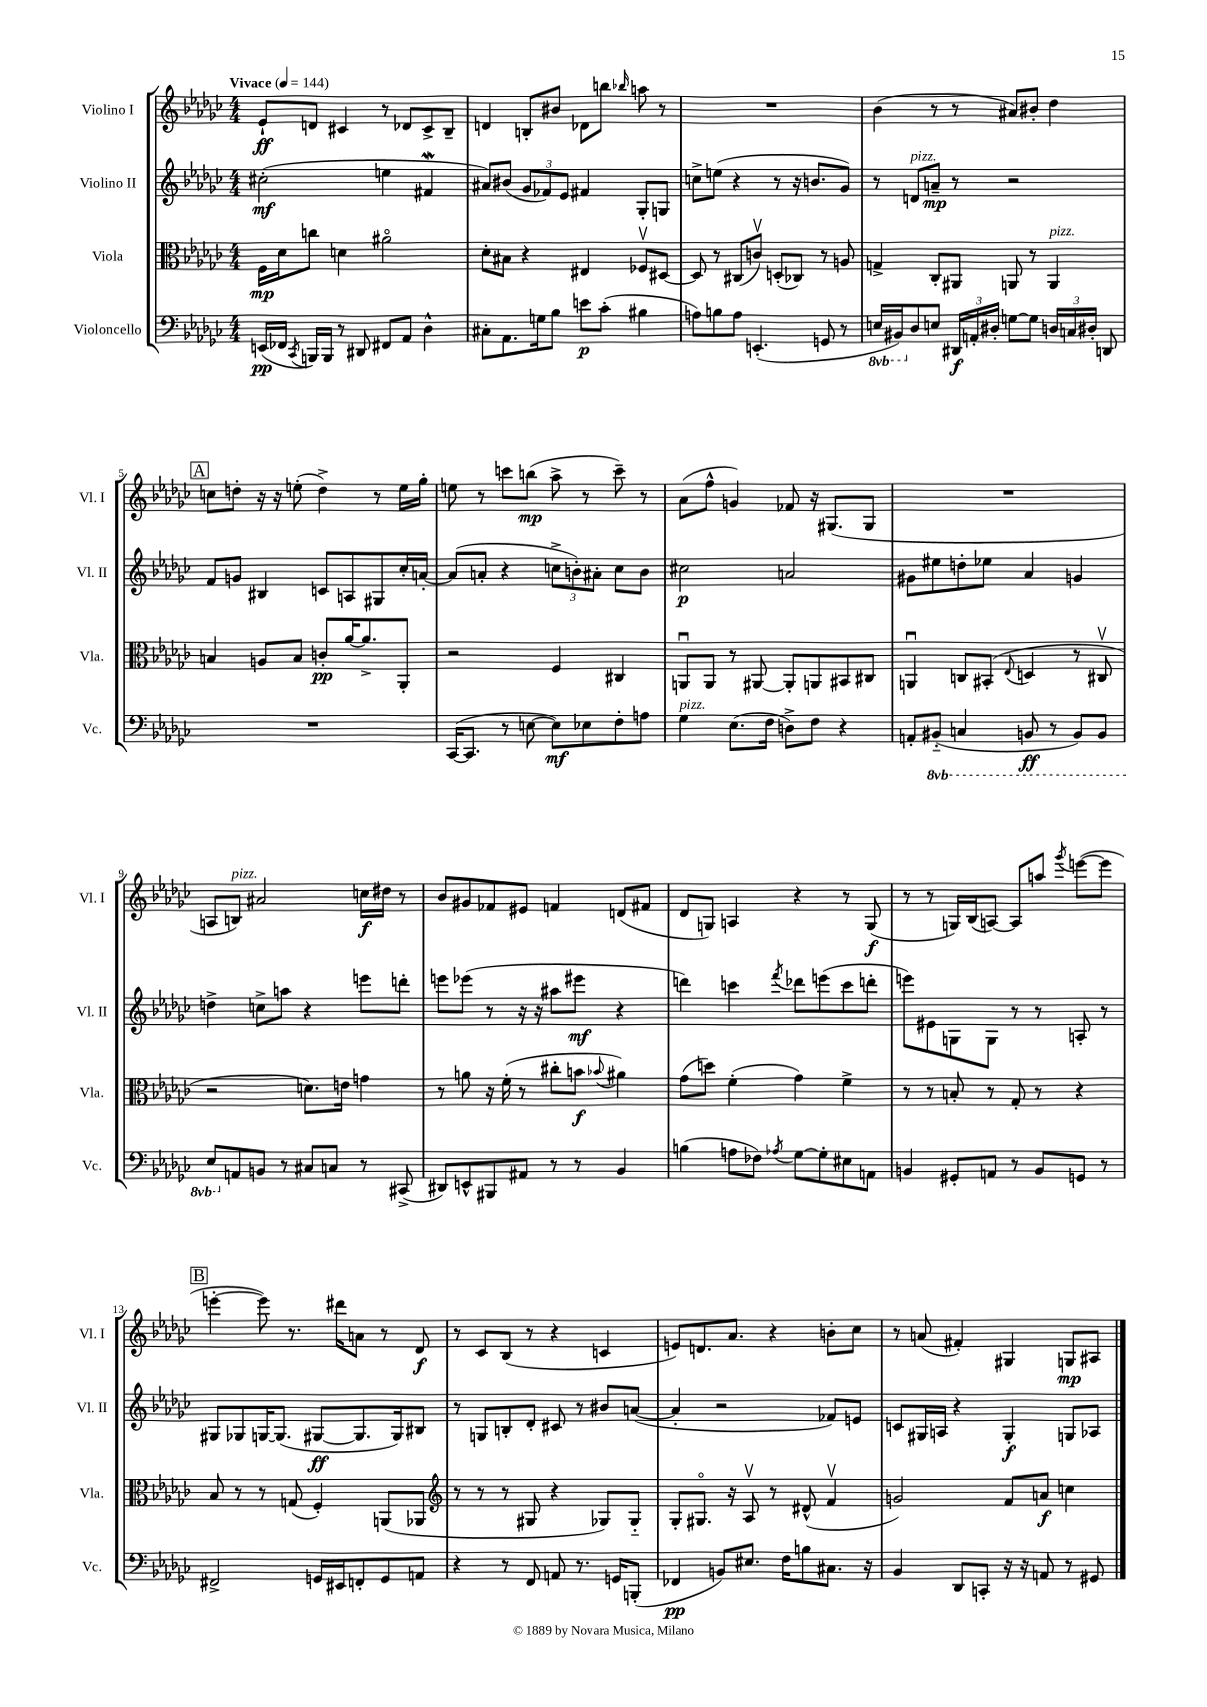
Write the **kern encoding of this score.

**kern	**kern	**kern	**kern
*staff4	*staff3	*staff2	*staff1
*clefF4	*clefC3	*clefG2	*clefG2
*k[b-e-a-d-g-c-]	*k[b-e-a-d-g-c-]	*k[b-e-a-d-g-c-]	*k[b-e-a-d-g-c-]
*M4/4	*M4/4	*M4/4	*M4/4
*MM144	*MM144	*MM144	*MM144
(16EE	16F	(2cc#'	8e-`
16FF-	16d-	.	.
8qCC-	.	.	.
16BBB)	8cc	.	8d
16BBB	.	.	.
8r	4d	.	4c#
8DD#	.	.	.
8FF#	2a#o	4ee	8r
8AA-	.	.	8d-
4D-^^	.	4f#	8c#^
.	.	.	8B-~
=	=	=	=
8C#'	8d-'	8a#)	4d
8.AA-	8B#	(8b#	.
.	4r	12g-	8B'
16G	.	.	.
.	.	12f-)	.
8B-	.	.	8b#
.	.	12e-	.
8e	4E#	4f#	8d-
(8c-'	.	.	8bb
.	.	.	16qqbb-
4B#	8F-v	8G-'	8aa
.	[8D#	8G	8r
=	=	=	=
8A)	8D#]	8cc^	1r
8B	8r	(8ee	.
8A	(8C#	4r	.
(4.EE'	8cv)	.	.
.	(8D'	8r	.
.	8C-)	16r	.
.	.	8.b	.
8GG	8r	.	.
8r	8A	8g-)	.
=	=	=	=
16EE	4G^	8r	(4b-
16BBB#)	.	.	.
8D-	.	8d	.
8E	8C-'	8a~	8r
24DD#	8AA#	8r	8r
24AA'	.	.	.
24D#'	.	.	.
[8G	8AA	2r	8a#)
8G]	8r	.	8b#'
24D	4AA	.	4dd-
24C	.	.	.
24D#'	.	.	.
8DD	.	.	.
=	=	=	=
1r	4B	8f	8cc
.	.	8g	8dd'
.	8A	4B#	16r
.	.	.	16r
.	8B	.	(8ee'
.	8c'	8c	4dd^)
.	[16a-	8A	.
.	8.a-^]	.	.
.	.	8G#	8r
.	8AA-'	16cc-'	16ee
.	.	[16a'	16gg-'
=	=	=	=
([16CC-	2r	(8a]	8ee
8.CC-]	.	.	.
.	.	8a'	8r
8r	.	4r	8ccc
[8E	.	.	(8bb
8E])	4F	12cc^	8aa-^
.	.	12b')	.
8E-	.	.	8r
.	.	12a#'	.
8F'	4C#	8cc	8ccc~)
8A	.	8b	8r
=	=	=	=
4G-	8AAu	2cc#	(8a-
.	8AA	.	8ff^^
(8.E-	8r	.	4g)
.	[8AA#	.	.
16F	.	.	.
8D^)	8AA#']	2a	8f-
8F	8AA	.	16r
.	.	.	(8.G#
4r	8BB#	.	.
.	8C#	.	8G#
=	=	=	=
8AA'	4AAu	8g#	1r
(8BBB#'~	.	8ee#	.
4CC	8C	8dd'	.
.	(8BB#'	8ee-	.
.	8qqE-	.	.
8BBB	4D	4a-	.
8r	.	.	.
8BBB)	8r	4g	.
8BBB	8C#v	.	.
=	=	=	=
8EE-	2r	4dd^	8A
8AA	.	.	8B)
8BB	.	8cc^	2a#
8r	.	8aa	.
8C#	8.d)	4r	.
8C	.	.	.
.	16e	.	.
8r	4g	8eee	16cc
.	.	.	16dd#
(8CC#^	.	8ddd'	8r
=	=	=	=
8DD#)	8r	8eee	8b-
8EE^^	8a	(8eee-	8g#
8BBB#	16r	8r	8f-
.	(16f'	.	.
8AA#	8r	16r	8e#
.	.	16r	.
8r	8cc#'	8aa#	4f
8r	8b	8eee#	.
.	8qqb-	.	.
4BB-	4a#)	4r	(8d
.	.	.	8f#
=	=	=	=
(4B	(8g-	4ddd)	8d-
.	8dd)	.	8G)
8A	(4f'	4ccc	4A
8F-)	.	.	.
8qA-	.	8qfff	.
[8G-	4g-)	8ddd-	4r
8G-']	.	(8eee	.
8E#	4f^	8ccc	8r
8AA	.	8ddd'	(8G
=	=	=	=
4BB	8r	8eee)	8r
.	8r	8e#	8r
8GG#'	8B'	8G	16G)
.	.	.	(16B-
8AA	8r	8G	[8A)
8r	8G-'	8r	8A]
8BB	8r	8r	8aa
.	.	.	8qggg-
8GG	4r	8A'	([8eee
8r	.	8r	8eee]
=	=	=	=
2FF#^	8B-	8G#	[4eee'
.	8r	8G-	.
.	8r	[16G	8eee])
.	.	(8.G]	.
.	(8G	.	8.r
16GG	4F')	[8G#	.
16EE#	.	.	16ddd#
8FF'	.	8.G#]	8a
8GG	(8AA	.	8r
.	.	16G#)	.
8AA	8AA-	8B#	8d-
=	=	=	=
*	*clefG2	*	*
4r	8r	8r	8r
.	8r	8G	8c-
8r	8r	8B'	(8B-
8FF	8G#	8d-'	8r
8AA	4r	8c#	4r
8.r	.	8r	.
.	8G-)	8b#	4c
16GG	.	.	.
(8BBB'	8G-'~	([8a	.
=	=	=	=
4FF-	8G-'	4a']	8e)
.	8.G#o	.	8.d
8BB)	.	2r	.
.	16r	.	8.a-
8.E#	8A-v	.	.
.	8r	.	4r
16F	.	.	.
8B	(8d#^^	.	.
8.C#	4fv	8f-)	8b'
.	.	8e	8cc-
16r	.	.	.
=	=	=	=
4BB-	2g)	8c	8r
.	.	16G#	(8a
.	.	16A	.
8DD-	.	4r	4f#')
8CC'	.	.	.
16r	8f	4G#'	4G#
16r	.	.	.
8AA	8a	.	.
8r	4cc	8G	8G
8GG#	.	8A-	8A#
==	==	==	==
*-	*-	*-	*-
